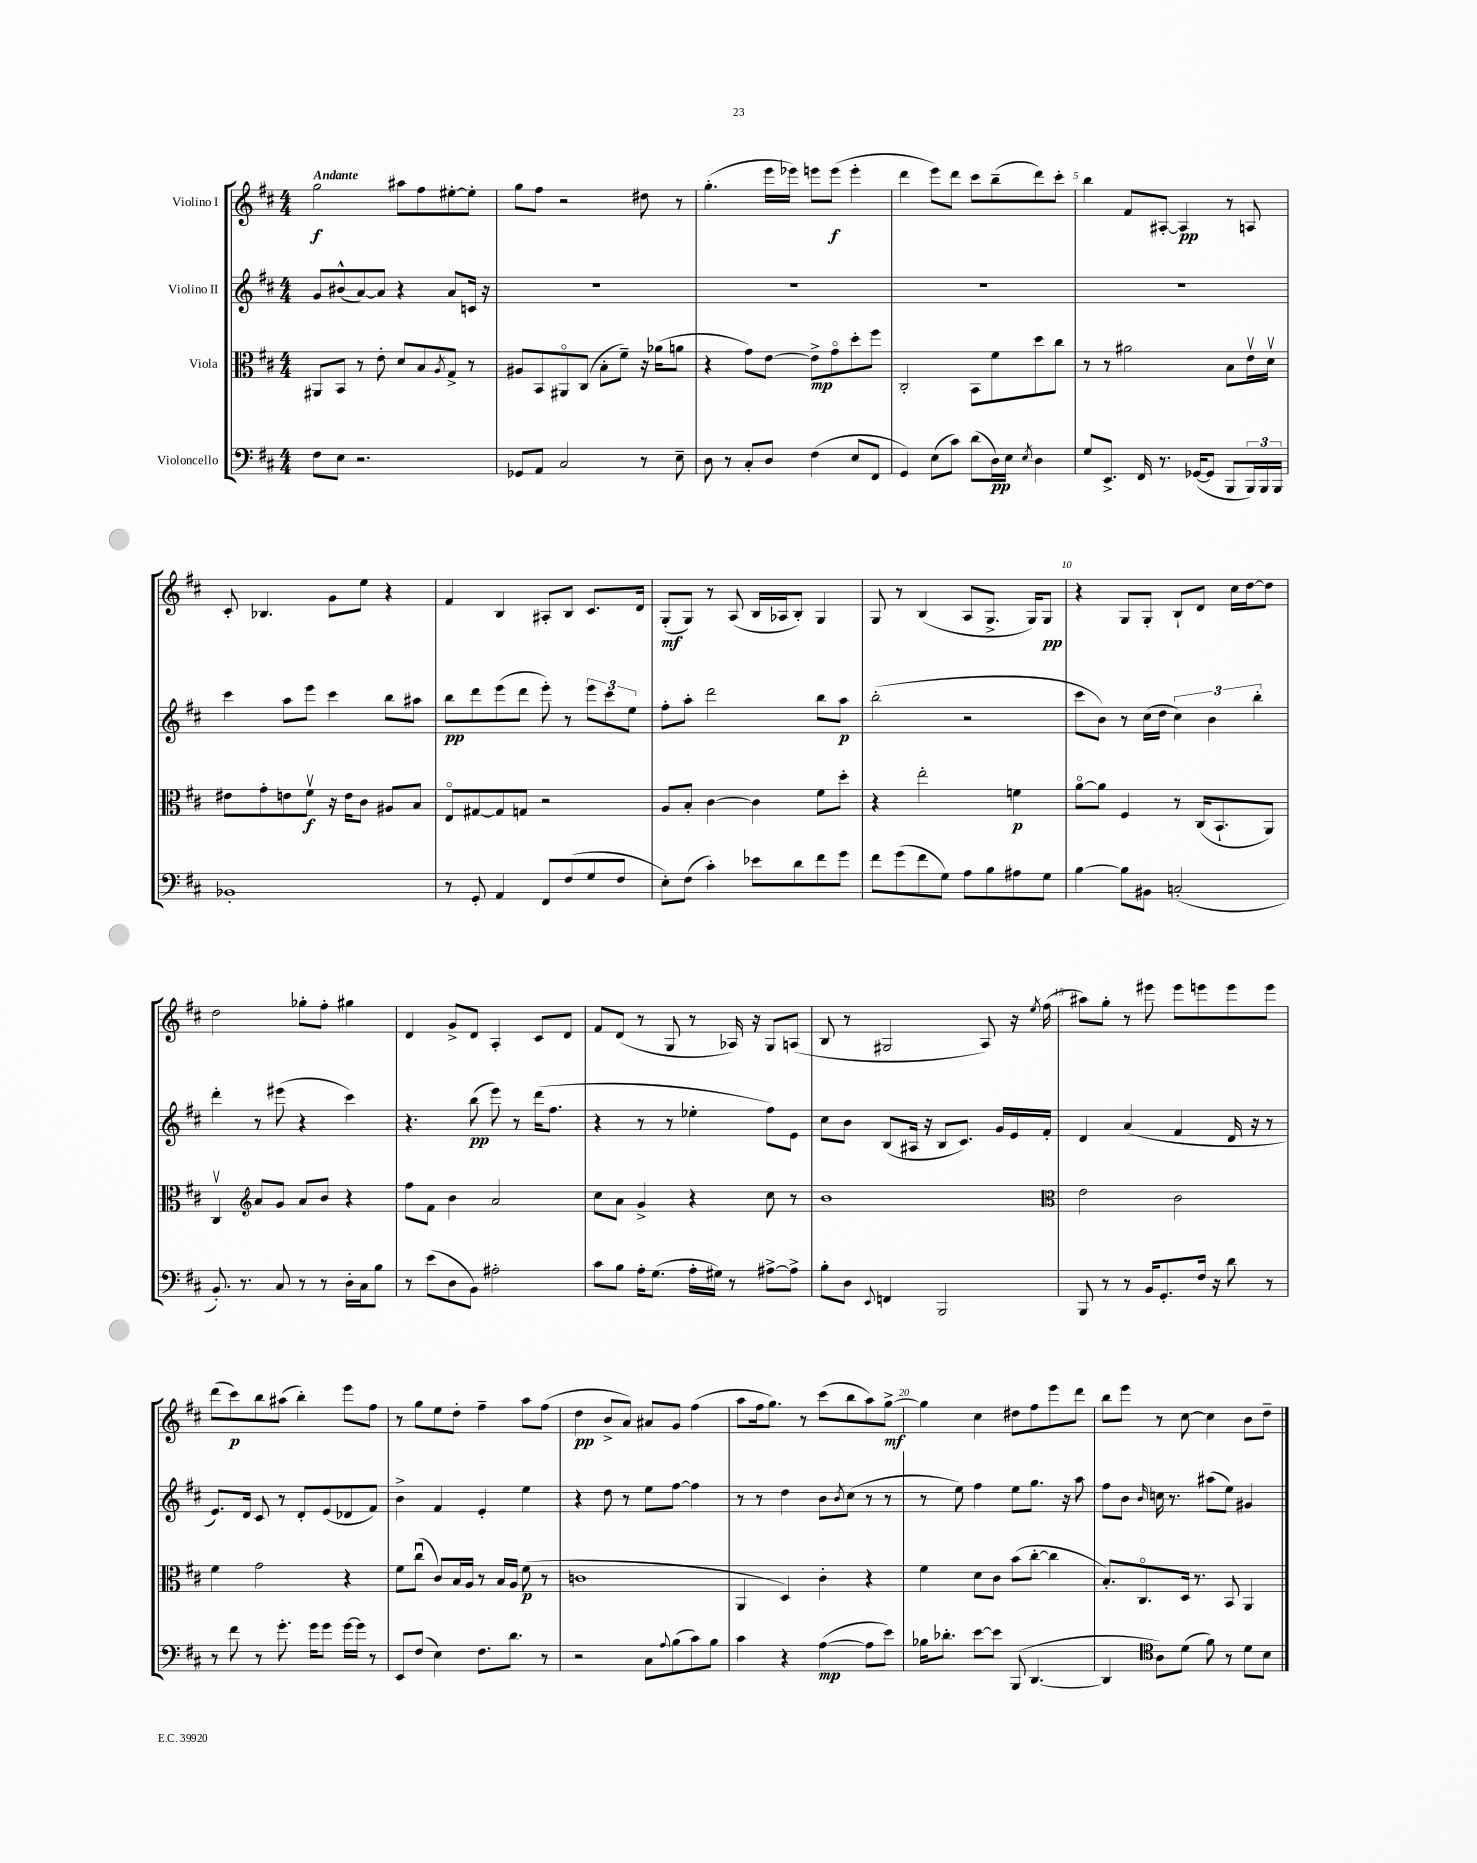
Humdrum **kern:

**kern	**dynam	**kern	**dynam	**kern	**dynam	**kern	**dynam
*part4	*part4	*part3	*part3	*part2	*part2	*part1	*part1
*staff4	*staff4	*staff3	*staff3	*staff2	*staff2	*staff1	*staff1
*I"Violoncello	*	*I"Viola	*	*I"Violino II	*	*I"Violino I	*
*clefF4	*	*clefC3	*	*clefG2	*	*clefG2	*
*k[f#c#]	*	*k[f#c#]	*	*k[f#c#]	*	*k[f#c#]	*
*M4/4	*	*M4/4	*	*M4/4	*	*M4/4	*
=1	=1	=1	=1	=1	=1	=1	=1
!	!	!	!	!	!	!LO:TX:a:B:t=Andante	!
8F#\L	.	8AA#X/L	.	8g/L	.	2gg\	f
8E\J	.	8BB/J	.	(8b#X^^/	.	.	.
2.r	.	8r	.	[8a/)	.	.	.
.	.	8e'\	.	8a/J]	.	.	.
.	.	8d/L	.	4r	.	8aa#X\L	.
.	.	8B/	.	.	.	8ff#\	.
.	.	8qA/	.	.	.	.	.
.	.	8G^/J	.	8a/L	.	[8ee#X'\	.
.	.	8r	.	16cn/Jk	.	8ee#'\J]	.
.	.	.	.	16r	.	.	.
=2	=2	=2	=2	=2	=2	=2	=2
8GG-X/L	.	8A#X/L	.	1r	.	8gg\L	.
8AA/J	.	8BB/	.	.	.	8ff#\J	.
2C#/	.	8AA#X/	.	.	.	2r	.
.	.	(8C#/J	.	.	.	.	.
.	.	8B'\L	.	.	.	.	.
.	.	8f#~\J)	.	.	.	.	.
8r	.	16r	.	.	.	8dd#X\	.
.	.	(16a-X\KL	.	.	.	.	.
8E~\	.	8an\J	.	.	.	8r	.
=3	=3	=3	=3	=3	=3	=3	=3
8D\	.	4r	.	1r	.	(4.gg'\	.
8r	.	.	.	.	.	.	.
8C#'/L	.	8g\L)	.	.	.	.	.
8D/J	.	[8e\J	.	.	.	16eee\LL	.
.	.	.	.	.	.	16eee-X\JJ)	.
(4F#\	.	8e^\L]	mp	.	.	8eeen\L	.
.	.	8g\	.	.	.	(8eee\J	f
8E/L	.	8dd'\	.	.	.	4eee'\	.
8FF#/J	.	8ff#\J	.	.	.	.	.
=4	=4	=4	=4	=4	=4	=4	=4
4GG/)	.	2C#'/	.	1r	.	4ddd\	.
(8E\L	.	.	.	.	.	8eee\L)	.
8c#\J)	.	.	.	.	.	8ddd\J	.
(8d\L	.	8BB\L	.	.	.	8ccc#\L	.
16D\L)	pp	8f#\	.	.	.	(8bb~\	.
16E\JJ	.	.	.	.	.	.	.
8qE/	.	.	.	.	.	.	.
4D\	.	8dd\	.	.	.	8ddd\)	.
.	.	8cc#\J	.	.	.	8ccc#'\J	.
=5	=5	=5	=5	=5	=5	=5	=5
8G/L	.	8r	.	1r	.	4bb\	.
8.EE^/J	.	8r	.	.	.	.	.
.	.	2a#X\	.	.	.	8f#/L	.
16FF#/	.	.	.	.	.	.	.
8.r	.	.	.	.	.	[8A#X'/J	.
.	.	.	.	.	.	4A#/]	pp
([16GG-X/KL	.	.	.	.	.	.	.
8GG-/J]	.	.	.	.	.	.	.
8BBB/L	.	8B\L	.	.	.	8r	.
24BBB/L)	.	16ev\L	.	.	.	8An/	.
24BBB/	.	.	.	.	.	.	.
.	.	16dv\JJ	.	.	.	.	.
24BBB/JJ	.	.	.	.	.	.	.
!!LO:LB:g=z
=6	=6	=6	=6	=6	=6	=6	=6
1BB-X'	.	8e#X\L	.	4ccc#\	.	8c#'/	.
.	.	8g'\	.	.	.	4.B-X/	.
.	.	8en\	.	8aa\L	.	.	.
.	.	8f#v\J	f	8eee\J	.	.	.
.	.	16r	.	4ccc#\	.	8g\L	.
.	.	16e\KL	.	.	.	.	.
.	.	8c#\J	.	.	.	8ee\J	.
.	.	8A#X/L	.	8bb\L	.	4r	.
.	.	8B/J	.	8aa#X\J	.	.	.
=7	=7	=7	=7	=7	=7	=7	=7
8r	.	8E/L	.	8bb\L	pp	4f#/	.
8GG'/	.	[8G#X/	.	8ddd\	.	.	.
4AA/	.	8G#/]	.	(8eee\	.	4B/	.
.	.	8Gn/J	.	8ddd\J	.	.	.
8FF#/L	.	2r	.	8eee'\)	.	8A#X'/L	.
(8F#/	.	.	.	8r	.	8B/J	.
8G/	.	.	.	12eee\L	.	8.c#/L	.
.	.	.	.	12ccc#\	.	.	.
8F#/J	.	.	.	.	.	.	.
.	.	.	.	12ee\J	.	.	.
.	.	.	.	.	.	16d/Jk	.
=8	=8	=8	=8	=8	=8	=8	=8
8E'\L)	.	8A/L	.	8ff#'\L	.	(8G'/L	mf
(8F#\J	.	8B'/J	.	8aa'\J	.	8G/J)	.
4c#'\)	.	[4c#\	.	2ddd\	.	8r	.
.	.	.	.	.	.	(8A/	.
8e-X\L	.	4c#\]	.	.	.	16B/LL	.
.	.	.	.	.	.	16A-X/J	.
8d\	.	.	.	.	.	8B'/J)	.
8f#\	.	8f#\L	.	8bb\L	.	4G/	.
8g\J	.	8dd'\J	.	8aa\J	p	.	.
=9	=9	=9	=9	=9	=9	=9	=9
8f#\L	.	4r	.	(2bb'\	.	8G/	.
(8g\	.	.	.	.	.	8r	.
8f#\	.	2ee'\	.	.	.	(4B/	.
8G\J)	.	.	.	.	.	.	.
8A\L	.	.	.	2r	.	8A/L	.
8B\	.	.	.	.	.	8.G^/J	.
8A#X\	.	4fn\	p	.	.	.	.
.	.	.	.	.	.	16G/KL)	.
8G\J	.	.	.	.	.	8G/J	pp
=10	=10	=10	=10	=10	=10	=10	=10
[4B\	.	[8a\L	.	8ccc#\L	.	4r	.
.	.	8a\J]	.	8b\J)	.	.	.
8B\L]	.	4F#/	.	8r	.	8G/L	.
8BB#X\J	.	.	.	(16cc#\LL	.	8G'/J	.
.	.	.	.	16dd\JJ	.	.	.
(2Cn'/	.	8r	.	6cc#\)	.	8B`/L	.
.	.	(16C#/KL	.	.	.	8d/J	.
.	.	.	.	6b\	.	.	.
.	.	8.BB`/	.	.	.	.	.
.	.	.	.	.	.	16cc#\LL	.
.	.	.	.	.	.	[16dd\J	.
.	.	.	.	6bb'\	.	.	.
.	.	8AA/J)	.	.	.	8dd\J]	.
!!LO:LB:g=z
=11	=11	=11	=11	=11	=11	=11	=11
8.BB'/)	.	4C#v/	.	4ddd'\	.	2dd\	.
8.r	.	.	.	.	.	.	.
*	*	*clefG2	*	*	*	*	*
.	.	8a/L	.	8r	.	.	.
8C#/	.	8g/J	.	(8eee#X\	.	.	.
8r	.	8a/L	.	4r	.	8gg-X'\L	.
8r	.	8b/J	.	.	.	8ff#'\J	.
16D'\LL	.	4r	.	4ccc#\)	.	4gg#X\	.
16C#\J	.	.	.	.	.	.	.
8B\J	.	.	.	.	.	.	.
=12	=12	=12	=12	=12	=12	=12	=12
8r	.	8ff#\L	.	4.r	.	4d/	.
(8e\L	.	8f#\J	.	.	.	.	.
8D\	.	4b\	.	.	.	8g^/L	.
8BB\J)	.	.	.	(8bb\	pp	8d/J	.
2A#X'\	.	2a/	.	8eee\)	.	4A'/	.
.	.	.	.	8r	.	.	.
.	.	.	.	(16ddd\KL	.	8c#/L	.
.	.	.	.	8.ff#\J	.	.	.
.	.	.	.	.	.	8d/J	.
=13	=13	=13	=13	=13	=13	=13	=13
8c#\L	.	8cc#\L	.	4r	.	8f#/L	.
8B\J	.	8a\J	.	.	.	(8d/J	.
16A'\KL	.	4g^/	.	8r	.	8r	.
(8.G\J	.	.	.	.	.	.	.
.	.	.	.	8r	.	8G/	.
16A'\LL	.	4r	.	4ee-X'\	.	8r	.
16G#X\JJ)	.	.	.	.	.	.	.
8r	.	.	.	.	.	16A-X/)	.
.	.	.	.	.	.	16r	.
[8A#X^\L	.	8cc#\	.	8ff#\L)	.	8G/L	.
8A#^\J]	.	8r	.	8e\J	.	(8An/J	.
=14	=14	=14	=14	=14	=14	=14	=14
8B'\L	.	1b	.	8cc#\L	.	8B/	.
8D\J	.	.	.	8b\J	.	8r	.
8qqEE/	.	.	.	.	.	.	.
4FFn/	.	.	.	(8B/L	.	2G#X/	.
.	.	.	.	16A#X/Jk	.	.	.
.	.	.	.	16r	.	.	.
2BBB/	.	.	.	8B/L	.	.	.
.	.	.	.	8.c#/J)	.	.	.
.	.	.	.	.	.	8A/)	.
.	.	.	.	16g/LL	.	.	.
.	.	.	.	16e/	.	16r	.
.	.	.	.	.	.	8qee/	.
.	.	.	.	16f#'/JJ	.	(16ff#\	.
=15	=15	=15	=15	=15	=15	=15	=15
*	*	*clefC3	*	*	*	*	*
8BBB/	.	2e\	.	4d/	.	8aa#X\L)	.
8r	.	.	.	.	.	8gg'\J	.
8r	.	.	.	(4a/	.	8r	.
16BB/KL	.	.	.	.	.	8eee#X\	.
8.GG'/	.	.	.	.	.	.	.
.	.	2c#\	.	4f#/	.	8eee#\L	.
16F#/Jk	.	.	.	.	.	8eeen\	.
16r	.	.	.	.	.	.	.
8d\	.	.	.	16d/	.	8eee\	.
.	.	.	.	16r	.	.	.
8r	.	.	.	8r	.	8eee\J	.
!!LO:LB:g=z
=16	=16	=16	=16	=16	=16	=16	=16
8r	.	4f#\	.	8.e/L)	.	(8ddd\L	.
8f#\	.	.	.	.	.	8ccc#\)	p
.	.	.	.	16d/Jk	.	.	.
8r	.	2g\	.	8c#/	.	8bb\	.
8.g'\	.	.	.	8r	.	(8aa#X\J	.
.	.	.	.	8d'/L	.	4bb'\)	.
16g\KL	.	.	.	.	.	.	.
8g\J	.	.	.	(8e/	.	.	.
[16g\LL	.	4r	.	8d-X/	.	8eee\L	.
16g\JJ]	.	.	.	.	.	.	.
8r	.	.	.	8f#/J)	.	8ff#\J	.
=17	=17	=17	=17	=17	=17	=17	=17
8EE/L	.	8f#\L	.	4b^\	.	8r	.
(8F#/J	.	(8cc#u\J	.	.	.	8gg\L	.
4E\)	.	8c#/L)	.	4f#/	.	8ee\	.
.	.	16B/L	.	.	.	8dd'\J	.
.	.	16A/JJ	.	.	.	.	.
8.F#\L	.	8r	.	4e'/	.	4ff#~\	.
.	.	16B/LL	.	.	.	.	.
8.d\J	.	16A/JJ	.	.	.	.	.
.	.	(8f#\	p	4ee\	.	8aa\L	.
8r	.	8r	.	.	.	(8ff#\J	.
=18	=18	=18	=18	=18	=18	=18	=18
2r	.	1cn	.	4r	.	4dd\	pp
.	.	.	.	8dd\	.	8b^/L	.
.	.	.	.	8r	.	8a/J)	.
8C#\L	.	.	.	8ee\L	.	8a#X/L	.
8qqA/	.	.	.	.	.	.	.
(8B\	.	.	.	[8ff#\J	.	8g/J	.
8c#\)	.	.	.	4ff#\]	.	(4ff#\	.
8B\J	.	.	.	.	.	.	.
=19	=19	=19	=19	=19	=19	=19	=19
4c#\	.	4AA/	.	8r	.	8aa\L	.
.	.	.	.	8r	.	16ff#\k	.
.	.	.	.	.	.	8.gg\J)	.
4r	.	4D/)	.	4dd\	.	.	.
.	.	.	.	.	.	8r	.
([4A\	mp	4c#'\	.	8b\L	.	(8ccc#\L	.
.	.	.	.	8qb/	.	.	.
.	.	.	.	(8cc#\J	.	8bb\	.
8A\L]	.	4r	.	8r	.	8aa\)	.
8e\J)	.	.	.	8r	.	[8gg^\J	mf
=20	=20	=20	=20	=20	=20	=20	=20
16B-X\KL	.	4f#\	.	8r	.	4gg\]	.
8.d-X'\J	.	.	.	.	.	.	.
.	.	.	.	8ee\)	.	.	.
[8e\L	.	8d\L	.	4ff#\	.	4cc#\	.
8e\J]	.	8c#\J	.	.	.	.	.
(8BBB/	.	(8b\L	.	8ee\L	.	8dd#X\L	.
[4.DD/	.	[8cc#'\J	.	8.gg\J	.	8ff#\	.
.	.	4cc#\]	.	.	.	8eee\	.
.	.	.	.	16r	.	.	.
.	.	.	.	8aa\	.	8ddd\J	.
=21	=21	=21	=21	=21	=21	=21	=21
4DD/]	.	8.B'/L)	.	8ff#\L	.	8bb\L	.
.	.	.	.	8b\J	.	8eee\J	.
.	.	8.C#/	.	.	.	.	.
*clefC4	*	*	*	*	*	*	*
.	.	.	.	16qqb/	.	.	.
8A\L)	.	.	.	16ccn\	.	8r	.
.	.	.	.	8.r	.	.	.
(8d\J	.	16D/Jk	.	.	.	[8cc#\	.
.	.	8.r	.	.	.	.	.
8f#\)	.	.	.	(8aa#X\L	.	4cc#\]	.
8r	.	8BB/	.	8ee\J)	.	.	.
8d\L	.	4AA/	.	4g#X/	.	8b\L	.
8B\J	.	.	.	.	.	8dd~\J	.
==	==	==	==	==	==	==	==
*-	*-	*-	*-	*-	*-	*-	*-
